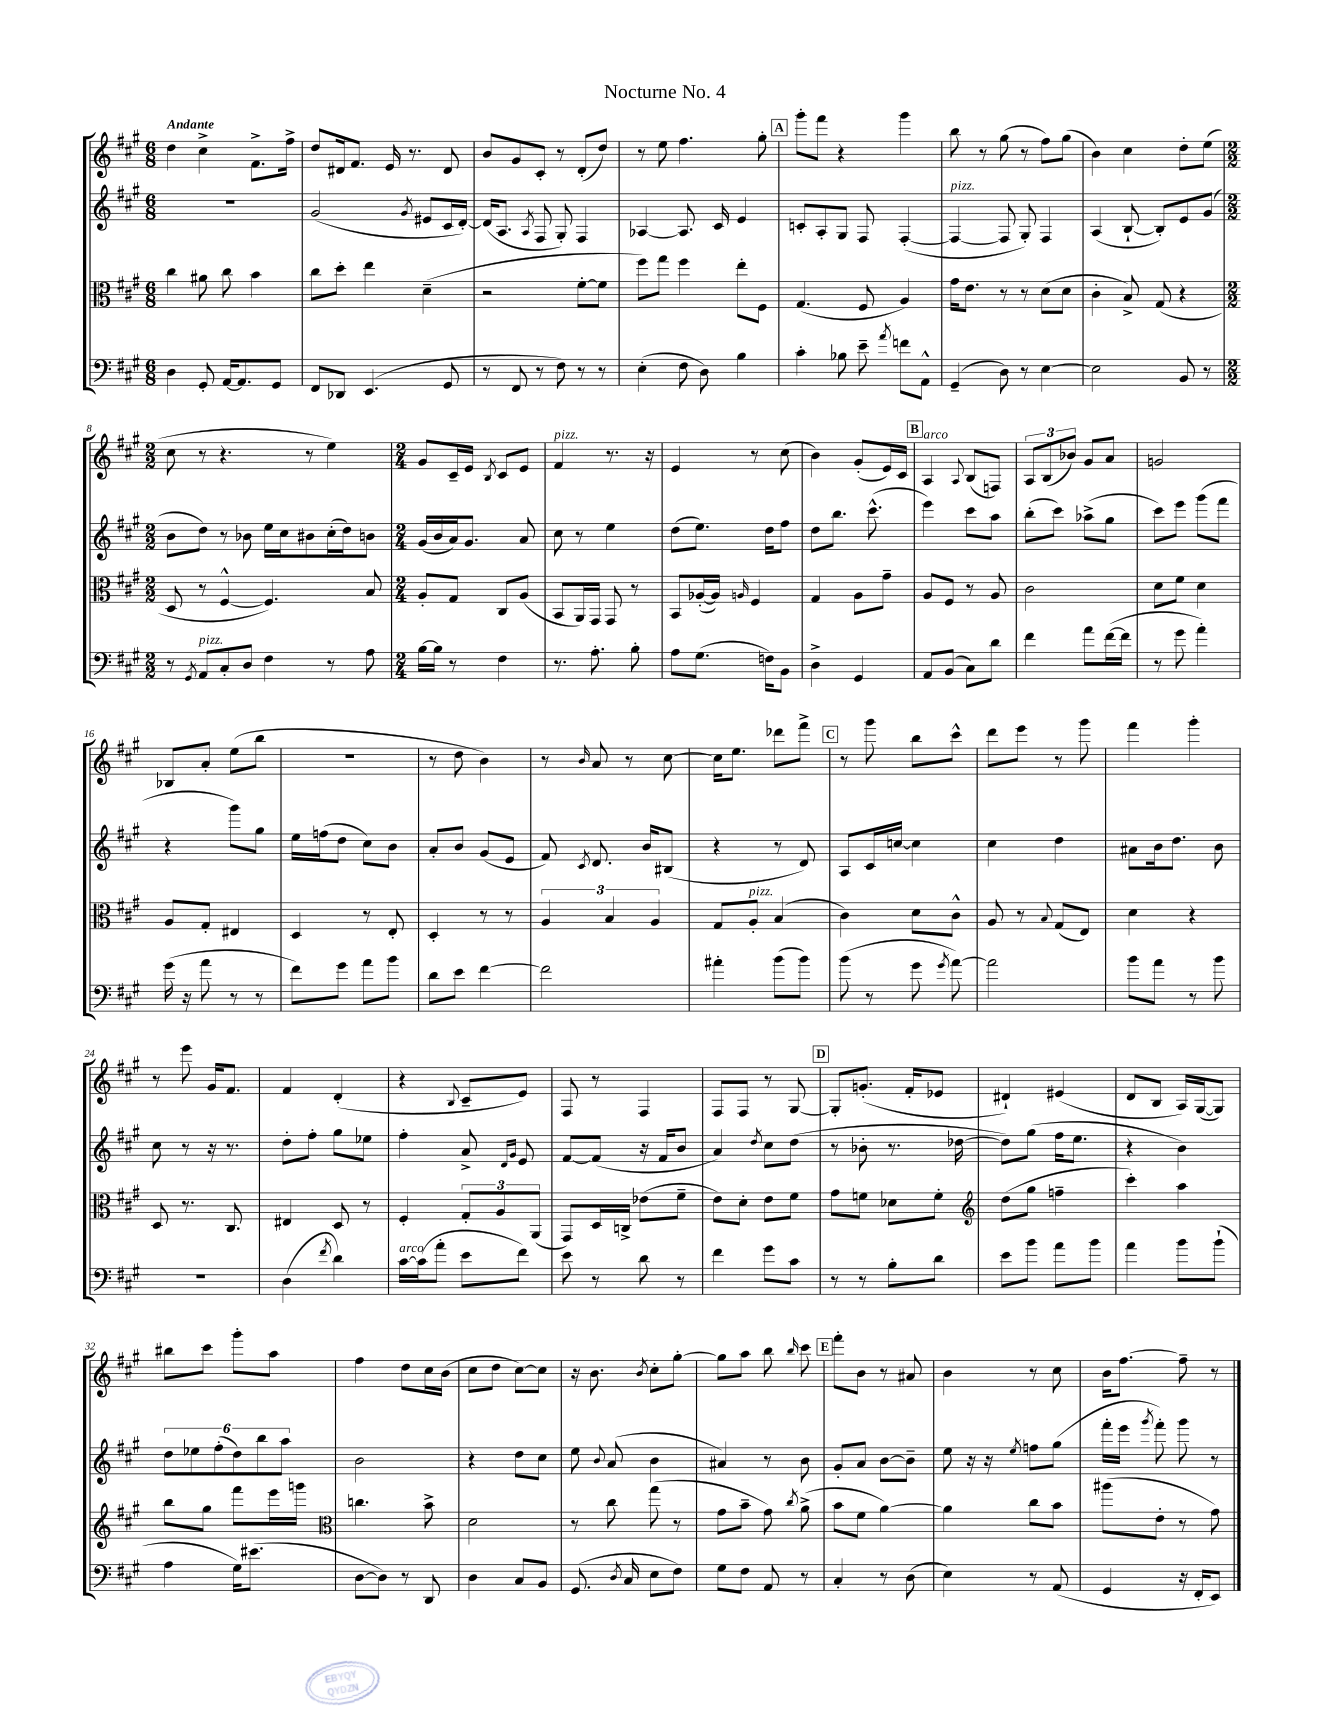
\header { title = "Nocturne No. 4" }
<<
\new StaffGroup <<
\new Staff = "s0" {
    \clef treble \key a \major \numericTimeSignature \time 6/8 \tempo "Andante"
    \autoBeamOff d''4 cis''4-> fis'8.[-> fis''16]-> |
    d''8[ dis'16 fis'8.] e'16 r8. dis'8 |
    b'8[ gis'8 cis'8]-. r8 d'8[-.( d''8]) |
    r8 e''8 fis''4. gis''8-. |
    \mark \markup { \box "A" } gis'''8[-. fis'''8] r4 gis'''4 |
    b''8 r8 gis''8( r8 fis''8[) gis''8]( |
    b'4) cis''4 d''8[-. e''8]( |
    \numericTimeSignature \time 2/2 cis''8 r8 r4. r8 e''4) |
    \numericTimeSignature \time 2/4 gis'8[ cis'16-- e'16] \acciaccatura { b8 } cis'8[ e'8] |
    fis'4^\markup { \italic "pizz." } r8. r16 |
    e'4 r8 cis''8( |
    b'4) gis'8[-.( e'16) cis'16] |
    \mark \markup { \box "B" } a4^\markup { \italic "arco" } \appoggiatura { a8 } b8[( f8]) |
    \tuplet 3/2 { a8[ b8( bes'8]) } gis'8[ a'8] |
    g'2 |
    bes8[ a'8]-. e''8[( b''8] |
    R2 |
    r8 d''8 b'4) |
    r8 \grace { b'16 } a'8 r8 cis''8~ |
    cis''16[ e''8.] des'''8[ fis'''8]-> |
    \mark \markup { \box "C" } r8 gis'''8 b''8[ cis'''8]-^ |
    d'''8[ e'''8] r8 gis'''8 |
    fis'''4 gis'''4-. |
    r8 e'''8 gis'16[ fis'8.] |
    fis'4 d'4-.( |
    r4 \appoggiatura { b8 } cis'8[-- e'8]) |
    fis8 r8 fis4 |
    fis8[ fis8] r8 gis8~ |
    \mark \markup { \box "D" } gis8[-. g'8.]-.( fis'16[-. ees'8] |
    dis'4-!) eis'4( |
    d'8[ b8] a16[) gis16~( gis8]) |
    bis''8[ cis'''8] gis'''8[-. a''8] |
    fis''4 d''8[ cis''16 b'16]( |
    cis''8[ d''8] cis''8[~) cis''8] |
    r16 b'8. \acciaccatura { b'8 } cis''8[-. gis''8]~-. |
    gis''8[ a''8] b''8 \grace { b''16 } cis'''8 |
    \mark \markup { \box "E" } fis'''8[-. b'8] r8 ais'8 |
    b'4 r8 cis''8 |
    b'16[ fis''8.]~ fis''8-- r8 \bar "|." |
}
\new Staff = "s1" {
    \clef treble \key a \major \numericTimeSignature \time 6/8
    \autoBeamOff R2. |
    gis'2( \acciaccatura { gis'8 } eis'8[ cis'16 d'16]~-.) |
    d'16[( a8.] \acciaccatura { a8 } fis8 gis8-.) fis4 |
    aes4~ aes8. cis'16 e'4 |
    \mark \markup { \box "A" } c'8[-. a8-. gis8] fis8 fis4~-.( |
    fis4~^\markup { \italic "pizz." } fis8 gis8-.) fis4 |
    a4( b8~-! b8[-.) e'8 gis'8]( |
    \numericTimeSignature \time 2/2 b'8[ d''8]) r8 bes'8 e''16[ cis''16 bis'8 cis''16-.( d''16) b'8] |
    \numericTimeSignature \time 2/4 gis'16[( b'16 a'16) gis'8.] a'8 |
    cis''8 r8 e''4 |
    d''8[( e''8.]) d''16[ fis''8] |
    d''8[ b''8.] cis'''8.-^( |
    \mark \markup { \box "B" } e'''4) cis'''8[ a''8] |
    b''8[-.( cis'''8]) aes''8[->( gis''8] |
    cis'''8[) e'''8] gis'''8[( fis'''8] |
    r4 gis'''8[) gis''8] |
    e''16[ f''16( d''8] cis''8[) b'8] |
    a'8[-. b'8] gis'8[( e'8] |
    fis'8) \acciaccatura { cis'8 } d'8. b'16[ bis8]( |
    r4 r8 d'8) |
    \mark \markup { \box "C" } a8[ cis'16 c''16]~ c''4 |
    cis''4 d''4 |
    ais'8[ b'16 d''8.] b'8 |
    cis''8 r8 r16 r8. |
    d''8[-. fis''8]-. gis''8[ ees''8] |
    fis''4-. a'8-> \grace { d'16[ gis'16] } e'8 |
    fis'8[~ fis'8]( r16 fis'16[ b'8] |
    a'4) \acciaccatura { d''8 } cis''8[ d''8]( |
    \mark \markup { \box "D" } r8 bes'8-. r8. des''16~ |
    des''8[) gis''8]( fis''16[ e''8.] |
    r4 b'4) |
    \tuplet 6/4 { d''8[ ees''8 fis''8-.( d''8) b''8 a''8] } |
    b'2 |
    r4 d''8[ cis''8] |
    e''8 \appoggiatura { b'8 } a'8( b'4 |
    ais'4) r8 b'8 |
    \mark \markup { \box "E" } gis'8[-. a'8] b'8[~ b'8]-- |
    e''8 r16 r16 \acciaccatura { e''8 } f''8[ gis''8]( |
    fis'''16[-. e'''16] \acciaccatura { gis'''8 } fis'''8-.) gis'''8 r8 \bar "|." |
}
\new Staff = "s2" {
    \clef alto \key a \major \numericTimeSignature \time 6/8
    \autoBeamOff cis''4 ais'8 cis''8 b'4 |
    cis''8[ d''8]-. e''4 d'4--( |
    r2 fis'8[~-. fis'8] |
    fis''8[) gis''8] fis''4 e''8[-. fis8] |
    \mark \markup { \box "A" } gis4.( fis8 a4) |
    gis'16[ e'8.] r8 r8 d'8[( d'8] |
    cis'4-. b8->) gis8( r4 |
    \numericTimeSignature \time 2/2 d8 r8 fis4~-^ fis4.) b8 |
    \numericTimeSignature \time 2/4 a8[-. gis8] cis8[ a8]( |
    b,8[ a,16) gis,16] gis,8 r8 |
    b,8[ aes16~-.( aes16]) \grace { a16 } fis4 |
    gis4 a8[ gis'8]-- |
    \mark \markup { \box "B" } a8[ fis8] r8 a8 |
    cis'2 |
    d'8[ fis'8] d'4 |
    a8[ gis8]-. eis4 |
    d4 r8 e8-. |
    d4-. r8 r8 |
    \tuplet 3/2 { a4 b4 a4 } |
    gis8[ a8]-.^\markup { \italic "pizz." } b4( |
    \mark \markup { \box "C" } cis'4) d'8[ cis'8]-^ |
    a8 r8 \appoggiatura { b8 } gis8[( e8]) |
    d'4 r4 |
    d8 r8. cis8. |
    eis4 d8 r8 |
    fis4-. \tuplet 3/2 { gis8[-. a8 a,8]( } |
    gis,8[) d16 c16]-> ees'8[( fis'8]-- |
    e'8[) d'8]-. e'8[ fis'8] |
    \mark \markup { \box "D" } gis'8[ f'8] des'8[ f'8]-. |
    \clef treble d''8[( gis''8] f''4-- |
    cis'''4-.) a''4 |
    b''8[ gis''8] fis'''8[ e'''16 g'''16] |
    \clef alto c''4. b'8-> |
    d'2 |
    r8 cis''8 gis''8( r8 |
    gis'8[ b'8]-- gis'8) \acciaccatura { cis''8 } a'8->( |
    \mark \markup { \box "E" } b'8[ fis'8] a'4~) |
    a'4 cis''8[ b'8] |
    ais''8[( e'8]-. r8 gis'8) \bar "|." |
}
\new Staff = "s3" {
    \clef bass \key a \major \numericTimeSignature \time 6/8
    \autoBeamOff d4 gis,8-. a,16[~ a,8. gis,8] |
    fis,8[ des,8] e,4.( gis,8 |
    r8 fis,8 r8 fis8) r8 r8 |
    e4-.( fis8 d8) b4 |
    \mark \markup { \box "A" } cis'4-. bes8 e'8-- \acciaccatura { a'8 } f'8[ a,8]-^ |
    gis,4--( d8) r8 e4~ |
    e2 b,8 r8 |
    \numericTimeSignature \time 2/2 r8 \acciaccatura { gis,8 } a,8[^\markup { \italic "pizz." } cis8-. d8] fis4 r8 a8 |
    \numericTimeSignature \time 2/4 b16[~ b16] r8 fis4 |
    r8. a8.-. b8-. |
    a8[ gis8.]( f16[) b,8] |
    d4-> gis,4 |
    \mark \markup { \box "B" } a,8[ b,8]( cis8[) d'8] |
    fis'4 a'8[ fis'16~( fis'16] |
    r8 gis'8 a'4-.) |
    gis'16( r16 a'8 r8 r8 |
    fis'8[) gis'8] a'8[ b'8] |
    d'8[ e'8] fis'4~ |
    fis'2 |
    ais'4-. b'8[( b'8]) |
    \mark \markup { \box "C" } b'8( r8 gis'8 \acciaccatura { gis'8 } a'8~) |
    a'2 |
    b'8[ a'8] r8 b'8 |
    R2 |
    d4( \acciaccatura { fis'8 } d'4) |
    cis'16[~^\markup { \italic "arco" } cis'16( a'8]-. e'8[ fis'8]) |
    e'8 r8 d'8 r8 |
    fis'4 gis'8[ cis'8] |
    \mark \markup { \box "D" } r8 r8 b8[-. d'8] |
    e'8[ b'8] a'8[ b'8] |
    a'4 b'8[ b'8]-!( |
    a4 gis16[) eis'8.]( |
    d8[~ d8]) r8 d,8 |
    d4 cis8[ b,8] |
    gis,8.( \acciaccatura { d8 } cis16 e8[ fis8]) |
    gis8[ fis8] a,8 r8 |
    \mark \markup { \box "E" } cis4-. r8 d8( |
    e4) r8 a,8( |
    gis,4 r16 fis,16[-. e,8]) \bar "|." |
}
>>
>>
